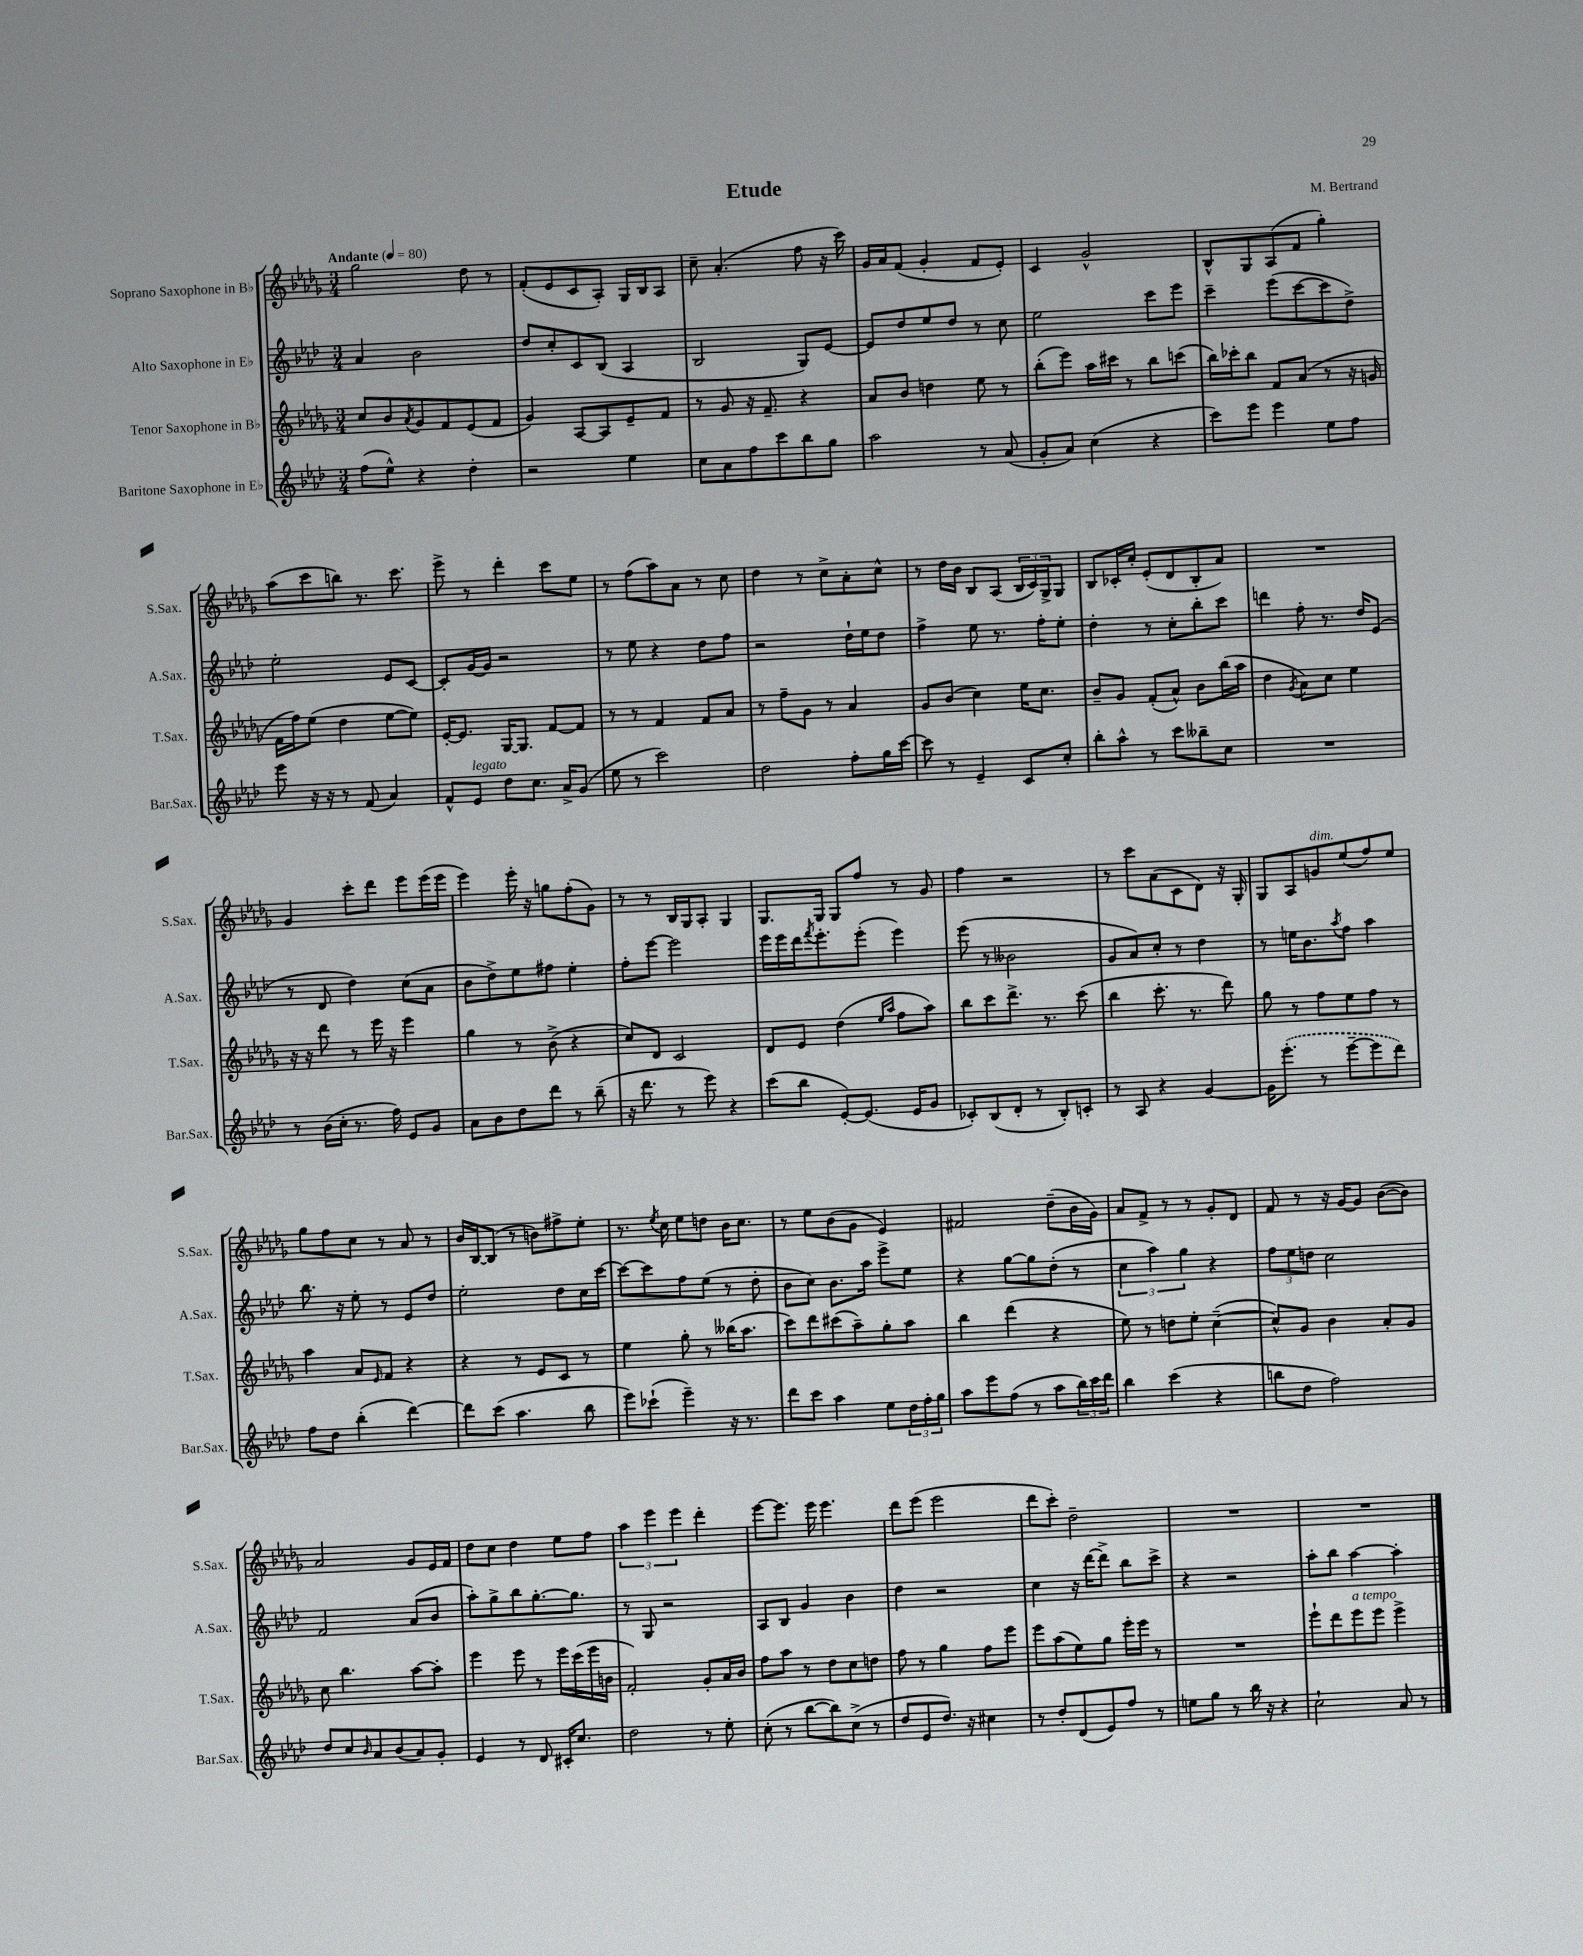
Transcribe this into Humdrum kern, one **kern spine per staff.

**kern	**kern	**kern	**kern
*staff4	*staff3	*staff2	*staff1
*clefG2	*clefG2	*clefG2	*clefG2
*k[b-e-a-d-]	*k[b-e-a-d-g-]	*k[b-e-a-d-]	*k[b-e-a-d-g-]
*M3/4	*M3/4	*M3/4	*M3/4
*MM80	*MM80	*MM80	*MM80
(8ff	8cc	4a-	2gg-
8ee-^^)	8b-	.	.
.	8qa-	.	.
4r	8g-	2b-	.
.	8f	.	.
4dd-'	(8e-	.	8dd-
.	8f	.	8r
=	=	=	=
2r	4g-)	8dd-	(8f'
.	.	8cc'	8e-
.	[8A-	8c	8c
.	8A-]	(8B-	8A-')
4ee-	8e-~	4A-	16G-
.	.	.	16B-
.	8f	.	8A-
=	=	=	=
8cc	8r	2B-	8cc~
8a-	8g-	.	(4.a-'
8ff	16r	.	.
.	8.f~	.	.
8ccc	.	.	.
8bb-	4r	8G)	8ff
8gg	.	[8e-	16r
.	.	.	16ccc)
=	=	=	=
2aa-	8a-	8e-]	16g-
.	.	.	16a-
.	8b-	8dd-	(8f
.	4dd	8ee-	4g-'
.	.	8dd-	.
8r	8ee-	8r	8f
(8a-	8r	8cc	8e-')
=	=	=	=
8g'	(8bb-'	2ee-	4c
8a-)	8eee-)	.	.
(4cc	16aa-	.	2g-^^
.	16ccc#	.	.
.	8r	.	.
4r	8bb-	8ccc	.
.	(8ccc	8eee-	.
=	=	=	=
8ccc)	16bb-)	4ccc~	8B-^^
.	16ccc-'	.	.
8eee-	8bb-	.	8G-
4eee-	8f	(8eee-	(8A-
.	(8a-	[8ccc	8f
8ee-	8r	8ccc]	4gg-')
8ff	16r	8dd-^)	.
.	16g	.	.
=	=	=	=
8eee-	16f	2ee-'	(8aa-
.	16ff)	.	.
16r	(8ee-	.	8ccc
16r	.	.	.
8r	4dd-	.	8bb)
(8f	.	.	8.r
4a-)	[8ee-	8e-	.
.	.	.	8.ccc
.	8ee-])	[8c	.
=	=	=	=
8f^^	[16e-'	8c']	8eee-^
.	8.e-]	.	.
8e-	.	[16g	8r
.	.	16g]	.
8dd-	[16G-	2r	4ddd-'
.	8.G-]	.	.
8.cc	.	.	.
.	[8f	.	8ccc
16a-^	.	.	.
(8g	8f]	.	8ee-
=	=	=	=
8ee-	8r	8r	8r
8r	8r	8ee-	(8ff
2ccc)	4f	4r	8aa-)
.	.	.	8a-
.	8f	8dd-	8r
.	8a-	8ff	8cc
=	=	=	=
2dd-	8r	2r	4dd-
.	8ff~	.	.
.	8g-	.	8r
.	8r	.	8cc^
8ff'	4a-	16dd-`	8a-'
.	.	16ee-	.
16gg	.	8dd-	8cc^^
[16ccc	.	.	.
=	=	=	=
8ccc]	8g-	4ff^	8r
8r	(8b-	.	16dd-
.	.	.	16b-
4e-~	4cc)	8ee-	8B-
.	.	8.r	(8A-
8c	16ee-	.	24B-
.	.	.	24c)
.	8.cc	16ff'	.
.	.	.	24G-^
8cc'	.	8ee-'	8G-
=	=	=	=
8bb-'	8b-~	4dd-'	8B-
8aa-^^	8g-	.	16c-'
.	.	.	16cc'
8r	(8f'	8r	(8e-'
8ccc	8a-^^)	8cc'	8d-
8bb--~	8b-	8bb-'	8B-'
8cc	(16bb-	8ccc	8a-)
.	16aa-	.	.
=	=	=	=
2.r	4dd-	4ddd	2.r
.	8qg-	.	.
.	8a-)	8ff'	.
.	8cc	8.r	.
.	4ee-	.	.
.	.	16dd-	.
.	.	(8e-	.
=	=	=	=
8r	16r	8r	4g-
.	16r	.	.
(16b-	8ddd-	8d-	.
16cc'	.	.	.
8.r	8r	4dd-)	8ccc'
.	16eee-	.	8ddd-
16ff)	16r	.	.
8e-	4eee-	(8cc	8eee-
8g	.	8a-	(16eee-
.	.	.	16eee-
=	=	=	=
8a-	4gg-	8b-	4eee-)
8b-	.	8dd-^)	.
8dd-	8r	8ee-	16eee-'
.	.	.	16r
8ddd-	(8b-^	8ff#	8gg
8r	4r	4ee-'	(8ff'
(8bb-~	.	.	8g-)
=	=	=	=
16r	8cc)	8ff'	8r
8.ddd-	.	.	.
.	8d-	[8eee-	8r
8r	2c	2eee-]	16B-
.	.	.	16G-
8eee-)	.	.	8A-'
4r	.	.	4G-
=	=	=	=
(8ccc	8d-	16eee-	8.G-
.	.	16eee-	.
8bb-	8e-	16ddd-	.
.	.	8qfff	.
.	.	8.eee-'	16G-
[8e-')	(4dd-	.	8G-
(8.e-]	.	(8eee-'	8ff
.	16qqee-	.	.
.	16qqaa-	.	.
.	8ff	4eee-)	8r
16e-	.	.	.
8g	8aa-)	.	8g-
=	=	=	=
8c-')	8bb-	(8eee-	4ff
(8B-	8ccc	8r	.
8d-'	8.ddd-^	2b--	2r
8r	.	.	.
.	8.r	.	.
8B-')	.	.	.
8c'	(8ccc	.	.
=	=	=	=
8r	4bb-	8g	8r
8A-	.	8a-)	8ccc
4r	8.ccc'	8cc'	(8a-
.	.	8r	8c
.	8.r	.	.
[4g	.	4dd-	8d-)
.	8ddd-)	.	16r
.	.	.	16G-'
=	=	=	=
16g]	8gg-	8r	8G-
(8.eee-'	.	.	.
.	8r	16ee	8A-
.	.	8.b-	.
8r	8ff	.	8g
.	.	8qaa-	.
[8eee-~	8ee-	8ff	(8ee-
8eee-]	8ff	4aa-	8ff)
8ddd-)	8r	.	8ee-
=	=	=	=
8ff	4aa-	8.bb-	8gg-
8dd-	.	.	8ff
.	.	16r	.
(4bb-'	8a-	8ee-'	8cc
.	16qqe-	.	.
.	8f	8r	8r
[4ddd-)	4r	8e-	8a-
.	.	8dd-	8r
=	=	=	=
8ddd-]	4r	2ee-'	16b-
.	.	.	[16B-
(8ccc	.	.	(8B-]
4.aa-	8r	.	8r
.	8e-	.	8b)
.	8c	8dd-	8ff#^
8bb-	8r	16cc	8ee-'
.	.	[16ccc	.
=	=	=	=
8eee-)	4ee-	8ccc_	8.r
(8ccc-`	.	8ccc]	.
.	.	.	8qee-
.	.	.	16cc
4eee-~)	8gg-'	8ff	8ee-
.	8r	(8ee-	8dd
16r	(16bb--	8r	16b-
8.r	8.aa-	.	8.cc
.	.	8dd-'	.
=	=	=	=
8ddd-	8ccc)	8b-	8r
8ccc	8ddd-	8cc)	8ee-
4aa-	(8ccc#	8.b-	(8b-
.	8aa-~)	.	8g-
.	.	16aa-	.
8ee-	8gg-'	8eee-^	4e-)
24dd-	8aa-	8ee-	.
24ff'	.	.	.
24gg	.	.	.
=	=	=	=
8aa-	4bb-	4r	2f#
8eee-	.	.	.
(8ff	(4ddd-	[8gg	.
8r	.	8gg]	.
8aa-	4r	(8dd-'	(8dd-~
24bb-)	.	8r	16b-
24ccc	.	.	.
.	.	.	16g-)
24ddd-	.	.	.
=	=	=	=
4bb-	8ee-)	6cc	8a-
.	8r	.	8f^
.	.	6aa-)	.
(4ccc	8dd	.	8r
.	.	6gg	.
.	8ee-'	.	8r
4r	([4cc~	4r	8g-'
.	.	.	8d-
=	=	=	=
8bb	8cc^^])	12ff	8f
.	.	12ee-	.
8dd-	8g-	.	8r
.	.	12dd	.
2ff)	4b-	2cc	16r
.	.	.	[16g-
.	.	.	8g-]
.	8a-'	.	([8b-
.	8g-	.	8b-])
=	=	=	=
8dd-	8cc	2f	2a-
8cc	4.bb-	.	.
16qqb-	.	.	.
8a-	.	.	.
(8b-	.	.	.
8a-)	[8aa-	(8a-	8g-
8g'	8aa-']	8b-	16e-
.	.	.	16f
=	=	=	=
4e-	4eee-	8aa-')	8dd-
.	.	8gg^	8cc
8r	8eee-	8bb-	4dd-
8d-	8r	[8.gg'	.
16c#'	16eee-	.	8ee-
8.cc	(16ccc	8.gg]	.
.	16eee-	.	8ff
.	16b	.	.
=	=	=	=
2dd-	2f')	8r	6aa-
.	.	8G	.
.	.	.	6eee-
.	.	2r	.
.	.	.	6eee-
8r	8g-'	.	4ddd-'
8ee-'	16a-	.	.
.	16b-	.	.
=	=	=	=
(8cc'	8ff	8A-	[8eee-
8r	8aa-	8B-	8.eee-]
[8bb-	8r	4g	.
.	.	.	16eee-
8bb-])	8dd-	.	4.eee-
(8cc^	8cc	4b-	.
8r	8dd	.	.
=	=	=	=
8dd-	8ff	4dd-	8ddd-
8e-	8r	.	(8eee-
8.dd-)	4gg-	2r	2eee-
16r	.	.	.
4cc#	8ff	.	.
.	8eee-	.	.
=	=	=	=
8r	8eee-	4cc	8ddd-
8dd-'	(8aa-	.	8ccc')
(8d-	8ee-)	16r	2dd-~
.	.	[16ddd-	.
8e-)	8gg-	8ddd-^]	.
8ff	16eee-'	8bb-	.
.	16eee-	.	.
8r	8r	8ccc^	.
=	=	=	=
8ee	2.r	4r	2.r
8gg	.	.	.
8r	.	2r	.
16bb-	.	.	.
16r	.	.	.
4r	.	.	.
=	=	=	=
2cc`	8eee-`	8aa-'	2.r
.	8ddd-	8bb-	.
.	8eee-	[4aa-	.
.	8eee-	.	.
8a-	4eee-^	4aa-']	.
8r	.	.	.
==	==	==	==
*-	*-	*-	*-
